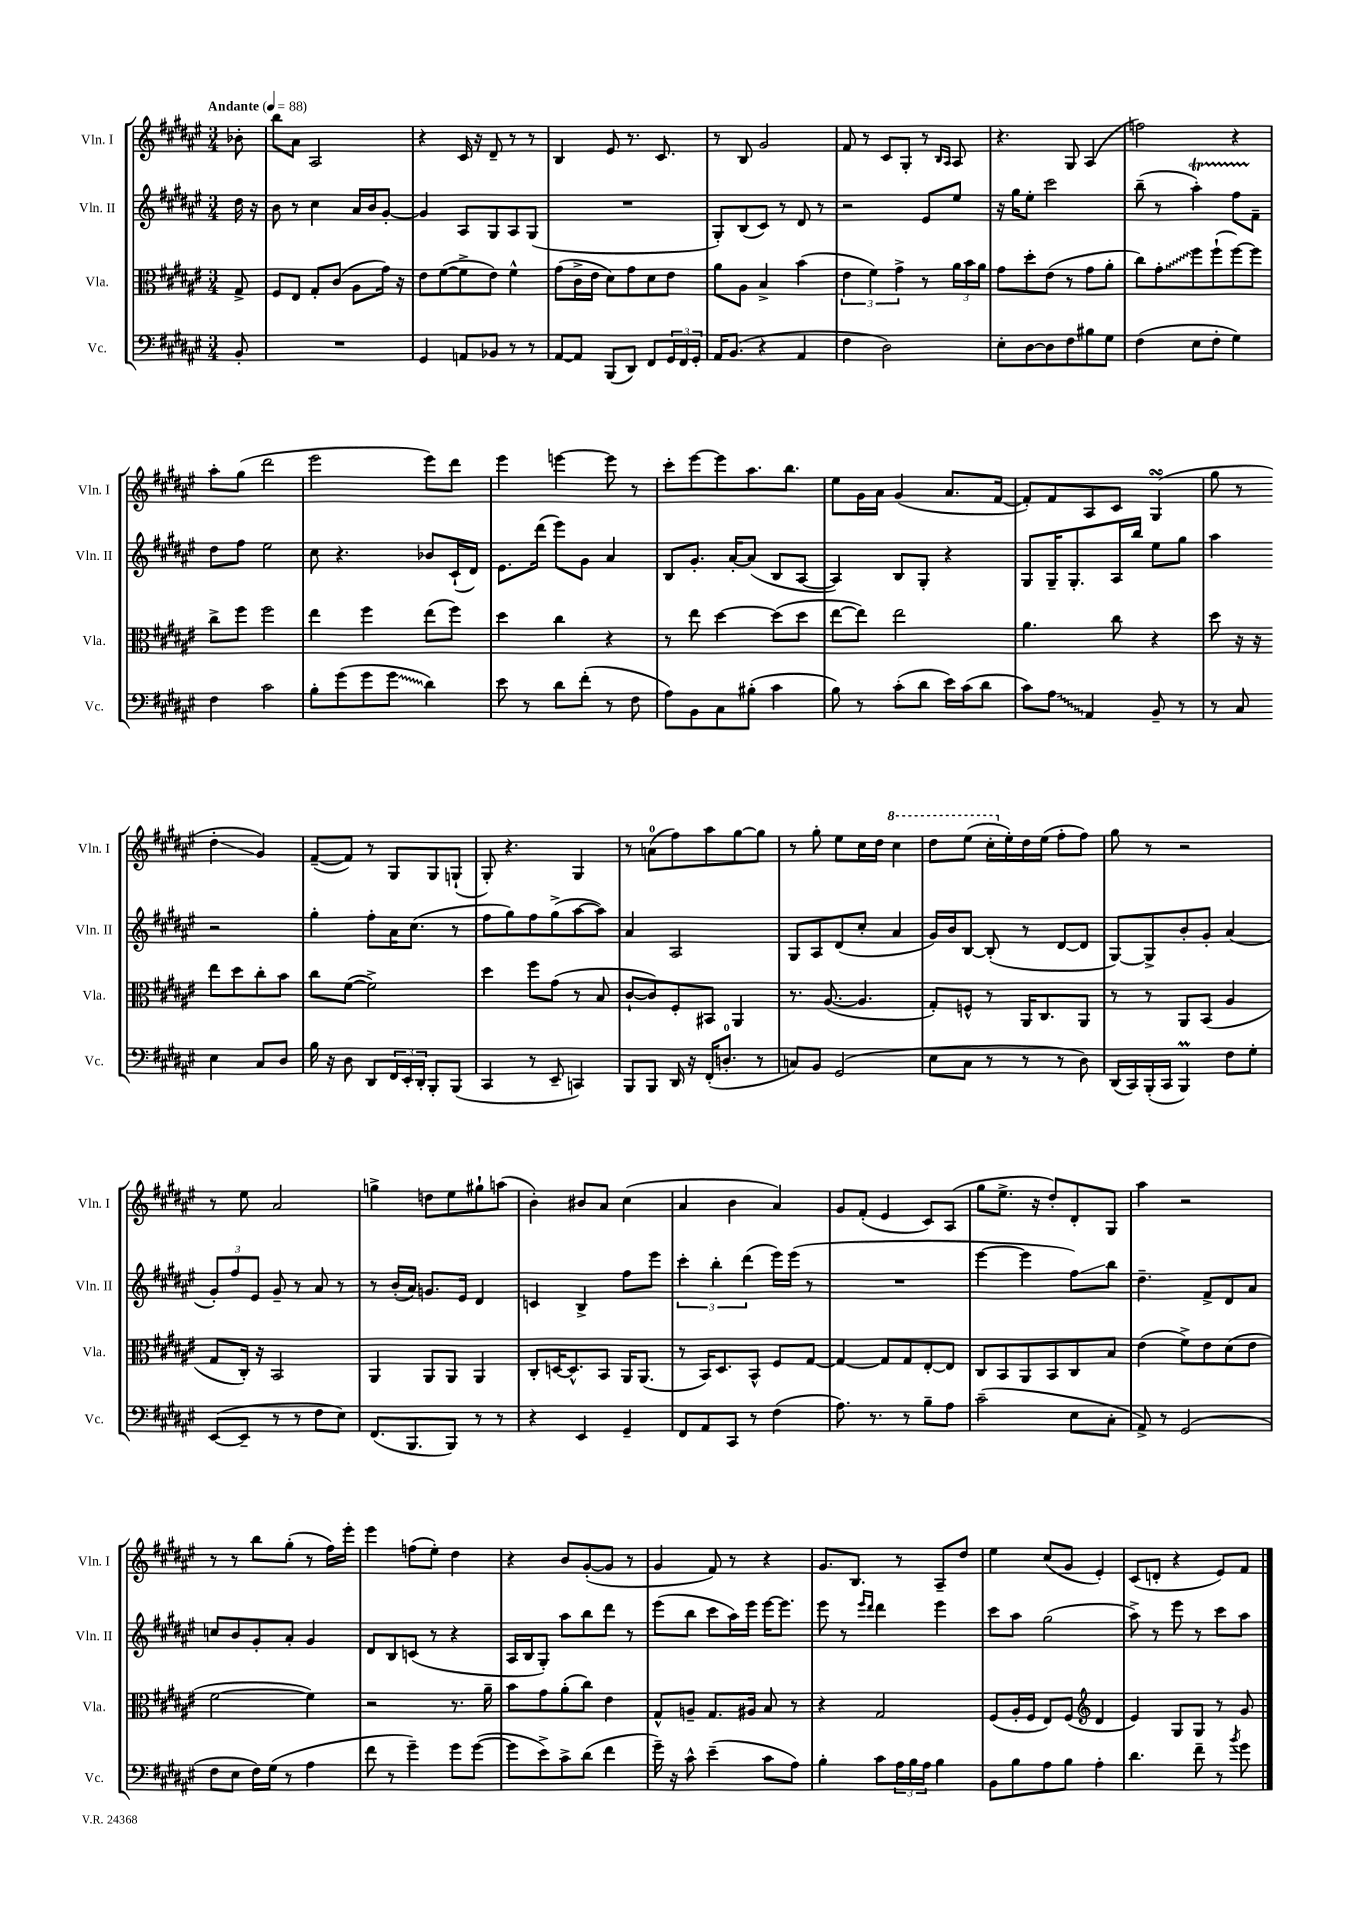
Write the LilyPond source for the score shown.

<<
\new StaffGroup <<
\new Staff = "s0" \with { instrumentName = "Vln. I" shortInstrumentName = "Vln. I" } {
    \clef treble \key fis \major \numericTimeSignature \time 3/4 \partial 8 \tempo "Andante" 4 = 88
    bes'8-. |
    b''8 ais'8 ais2 |
    r4 cis'16 r16 dis'8-- r8 r8 |
    b4 eis'8 r8. cis'8. |
    r8 b8 gis'2 |
    fis'8 r8 cis'8 gis8-. r8 \grace { b16 ais16 } ais8 |
    r4. gis8 ais4( |
    f''2) r4 |
    ais''8-. gis''8( dis'''2 |
    eis'''2 eis'''8) dis'''8 |
    eis'''4 e'''4~ e'''8 r8 |
    cis'''8-. eis'''8~ eis'''8 ais''8. b''8. |
    eis''8 gis'16 ais'16 gis'4( ais'8. fis'16~ |
    fis'8-.) fis'8 ais8 cis'8 gis4\turn( |
    gis''8 r8 dis''4-.\glissando gis'4) |
    fis'8~--( fis'8) r8 gis8 gis8 g8-!( |
    gis8-.) r4. gis4 |
    r8 a'8-0( fis''8) ais''8 gis''8~ gis''8 |
    r8 gis''8-. eis''8 cis''16 dis''16 \ottava #1 cis'''4 |
    dis'''8 eis'''8( cis'''16-. \ottava #0 eis''16-.) dis''16 eis''16( fis''8-. fis''8) |
    gis''8 r8 r2 |
    r8 eis''8 ais'2 |
    g''4-> d''8 eis''8 gis''8-! a''8( |
    b'4-.) bis'8 ais'8 cis''4( |
    ais'4 b'4 ais'4) |
    gis'8 fis'8-.( eis'4 cis'8) ais8( |
    gis''8 eis''8.-> r16 dis''8-.) dis'8-. gis8 |
    ais''4 r2 |
    r8 r8 b''8 gis''8-.( r8 fis''16) eis'''16-. |
    eis'''4 f''8( eis''8-.) dis''4 |
    r4 b'8 gis'8~-.( gis'8 r8 |
    gis'4 fis'8) r8 r4 |
    gis'8. b8. r8 ais8-- dis''8 |
    eis''4 cis''8( gis'8 eis'4-.) |
    cis'8( d'8-. r4 eis'8) fis'8 \bar "|." |
}
\new Staff = "s1" \with { instrumentName = "Vln. II" shortInstrumentName = "Vln. II" } {
    \clef treble \key fis \major \numericTimeSignature \time 3/4 \partial 8
    dis''16 r16 |
    b'8 r8 cis''4 ais'16 b'16 gis'8~-. |
    gis'4 ais8 gis8 ais8 gis8( |
    R2. |
    gis8-.) b8( cis'8) r8 dis'8 r8 |
    r2 eis'8 eis''8 |
    r16 gis''16 eis''8-. cis'''2 |
    b''8--( r8 ais''4-.\startTrillSpan) fis''8 fis'8--\stopTrillSpan |
    dis''8 fis''8 eis''2 |
    cis''8 r4. bes'8 cis'16-!( dis'16) |
    eis'8. dis'''16( eis'''8) gis'8 ais'4 |
    b8 gis'8.-. ais'16~-. ais'8( b8 ais8~ |
    ais4) b8 gis8-. r4 |
    gis8 gis16-- gis8.-. ais16 b''16 eis''8 gis''8 |
    ais''4 r2 |
    gis''4-. fis''8-. ais'16 cis''8.( r8 |
    fis''8 gis''8) fis''8 gis''8->( ais''8~ ais''8) |
    ais'4 ais2 |
    gis8 ais8 dis'8( cis''8-. ais'4 |
    gis'16) b'16 b8~ b8-.( r8 dis'8~ dis'8 |
    gis8~) gis8-> b'8-. gis'8-. ais'4( |
    \tuplet 3/2 { gis'8-.) fis''8 eis'8 } gis'8-- r8 ais'8 r8 |
    r8 b'16-.( ais'16) g'8. eis'16 dis'4 |
    c'4 b4-> fis''8 eis'''8 |
    \tuplet 3/2 { cis'''4-. b''4-. dis'''4( } eis'''16) eis'''16( r8 |
    R2. |
    eis'''4~ eis'''4 fis''8\glissando) b''8 |
    dis''4.-- fis'8-> dis'8 ais'8 |
    c''8 b'8 gis'8-. ais'8-. gis'4 |
    dis'8 b8 c'8( r8 r4 |
    ais16 b16 gis8-.) ais''8 b''8 dis'''8 r8 |
    eis'''8( b''8 cis'''8 ais''16) eis'''16 eis'''16~ eis'''8. |
    eis'''8 r8 \grace { eis'''16 dis'''16 } dis'''4 eis'''4 |
    cis'''8 ais''8 gis''2( |
    ais''8->) r8 eis'''8 r8 cis'''8 ais''8 \bar "|." |
}
\new Staff = "s2" \with { instrumentName = "Vla." shortInstrumentName = "Vla." } {
    \clef alto \key fis \major \numericTimeSignature \time 3/4 \partial 8
    gis8-> |
    fis8 eis8 gis8-. cis'8( ais8 gis'16) r16 |
    eis'8 fis'8~( fis'8-> eis'8) fis'4-^ |
    gis'8( cis'16-> eis'16 dis'8) gis'8 dis'8 eis'8 |
    ais'8 ais8 b4-> b'4( |
    \tuplet 3/2 { eis'4 fis'4) gis'4-> } r8 \tuplet 3/2 { ais'16 b'16 ais'16 } |
    gis'8 dis''8-. eis'8( r8 gis'8 ais'8-. |
    cis''8) \once \override Glissando.style = #'zigzag gis'8-.\glissando fis''8 fis''8-!( fis''8~) fis''8 |
    cis''8-> fis''8 fis''2 |
    eis''4 fis''4 eis''8( fis''8) |
    dis''4 cis''4 r4 |
    r8 eis''8 dis''4~ dis''8( dis''8 |
    eis''8~ eis''8) eis''2 |
    ais'4. cis''8 r4 |
    dis''8 r16 r16 eis''8 dis''8 cis''8-. b'8 |
    cis''8 fis'8~( fis'2->) |
    dis''4 fis''8 gis'8( r8 b8 |
    cis'8~-! cis'8) fis8-. bis,8 ais,4 |
    r8. ais8.~( ais4. |
    gis8-.) f8-^ r8 ais,16 cis8. ais,8 |
    r8 r8 ais,8 b,8( ais4 |
    gis8 cis16-.) r16 b,2 |
    ais,4 ais,8 ais,8 ais,4 |
    cis8-. d16~ d8.-^ b,8 ais,16 ais,8.( |
    r8 b,16) dis8. b,8-^ fis8 gis8~ |
    gis4~ gis8 gis8 eis8~-. eis8 |
    cis8 b,8 ais,8 b,8 cis8 b8 |
    eis'4( fis'8->) eis'8 dis'8( eis'8 |
    fis'2~ fis'4) |
    r2 r8. ais'16-- |
    b'8 gis'8 ais'8-.( cis''8) eis'4 |
    gis8-^ a8-- gis8. ais16 b8 r8 |
    r4 gis2 |
    fis8( ais16-. fis16 eis8) fis8( \clef treble dis'4 |
    eis'4) gis8 gis8 r8 gis'8 \bar "|." |
}
\new Staff = "s3" \with { instrumentName = "Vc." shortInstrumentName = "Vc." } {
    \clef bass \key fis \major \numericTimeSignature \time 3/4 \partial 8
    b,8-. |
    R2. |
    gis,4 a,8 bes,8 r8 r8 |
    ais,8~ ais,8 b,,8( dis,8) fis,8 \tuplet 3/2 { gis,16 fis,16 gis,16-. } |
    ais,16 b,8.( r4 ais,4 |
    fis4 dis2) |
    eis8-. dis8~ dis8 fis8 bis8 gis8 |
    fis4( eis8 fis8-. gis4) |
    fis4 cis'2 |
    b8-. gis'8( gis'8 \once \override Glissando.style = #'zigzag gis'8\glissando dis'4) |
    eis'8 r8 dis'8 fis'8-.( r8 fis8 |
    ais8) b,8 cis8 bis8-.( cis'4 |
    b8) r8 cis'8-.( dis'8 eis'16) cis'16( dis'8 |
    cis'8) \once \override Glissando.style = #'zigzag ais8\glissando ais,4 b,8-- r8 |
    r8 cis8 eis4 cis8 dis8 |
    b16 r16 dis8 dis,8 \tuplet 3/2 { fis,16 eis,16-. dis,16-. } b,,8-. b,,8( |
    cis,4 r8 eis,8-- c,4) |
    b,,8 b,,8 dis,16 r16 fis,16-.( d8.-0-. r8 |
    c8) b,8 gis,2( |
    eis8 cis8 r8 r8 r8 dis8) |
    dis,16( cis,16) b,,16-.( cis,16 b,,4\prall) fis8 gis8-. |
    eis,8~( eis,8-- r8 r8 fis8 eis8) |
    fis,8.( b,,8. b,,8) r8 r8 |
    r4 eis,4 gis,4-- |
    fis,8 ais,8 cis,8 r8 fis4( |
    ais8.) r8. r8 b8-- ais8 |
    cis'2--( eis8 cis8-. |
    ais,8->) r8 gis,2( |
    fis8 eis8 fis16) gis16( r8 ais4 |
    fis'8 r8 gis'4--) gis'8 gis'8~( |
    gis'8 eis'8->) cis'8-> dis'8( fis'4 |
    gis'16--) r16 cis'8-^ eis'4--( cis'8 ais8) |
    b4-. cis'8 \tuplet 3/2 { ais16 b16 ais16 } b4 |
    b,8 b8 ais8 b8 ais4-. |
    dis'4. fis'8-- r8 \acciaccatura { b'8 } gis'8 \bar "|." |
}
>>
>>
\layout { \context { \Score \remove "Bar_number_engraver" } }
